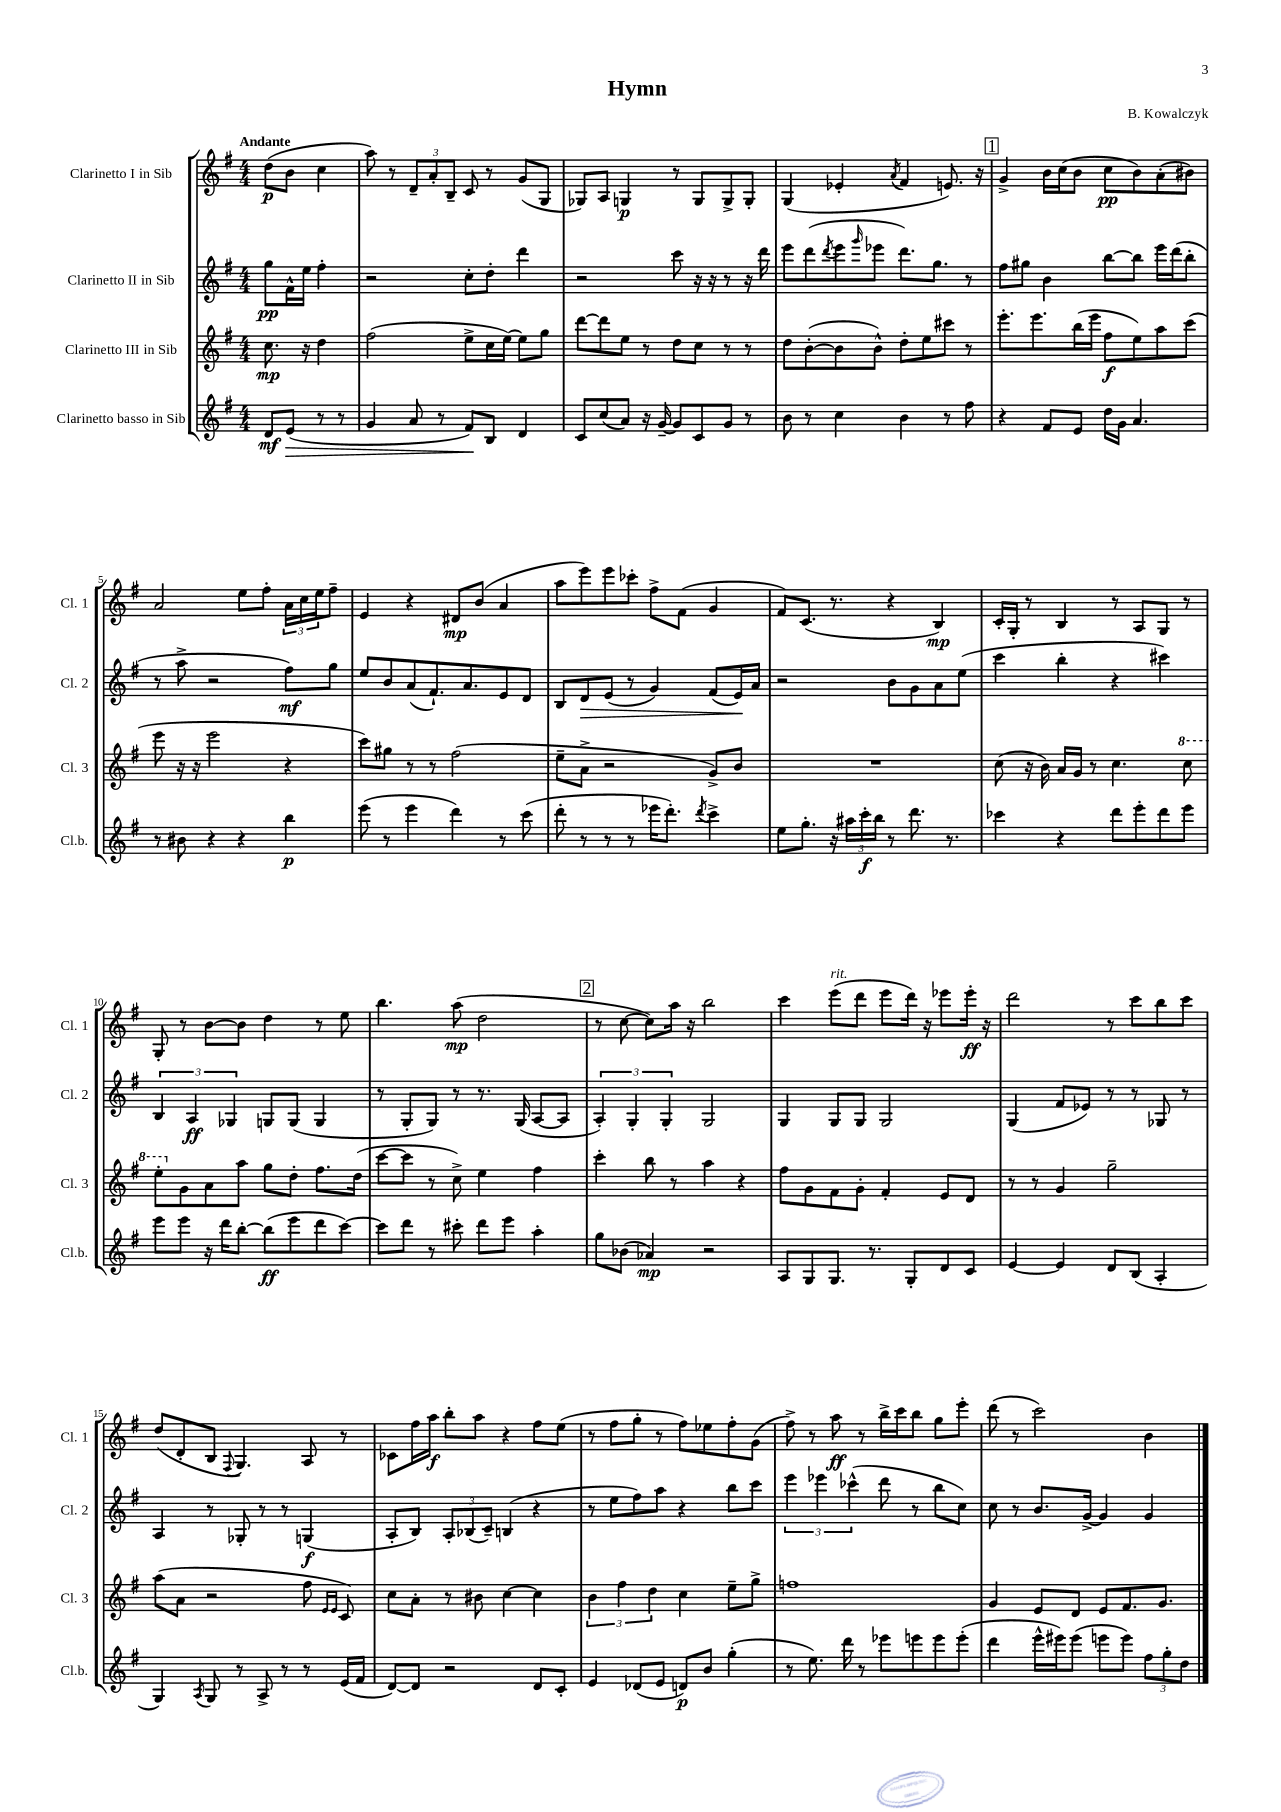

**kern	**kern	**kern	**kern
*staff4	*staff3	*staff2	*staff1
*clefG2	*clefG2	*clefG2	*clefG2
*k[f#]	*k[f#]	*k[f#]	*k[f#]
*M4/4	*M4/4	*M4/4	*M4/4
8d	8.cc	8gg	(8dd
(8e	.	16f#^^	8b
.	16r	16ee	.
8r	4dd	4ff#'	4cc
8r	.	.	.
=	=	=	=
4g	(2ff#	2r	8aa)
.	.	.	8r
8a	.	.	12d~
.	.	.	12a'
8r	.	.	.
.	.	.	12B~
8f#)	8ee^	8cc'	8c
8B	16cc	8dd'	8r
.	[16ee)	.	.
4d	8ee]	4ddd	(8g
.	8gg	.	8G
=	=	=	=
8c	[8ddd	2r	8G-)
(8cc	8ddd]	.	8A
8a)	8ee	.	4G
16r	8r	.	.
[16g~	.	.	.
8g]	8dd	8ccc	8r
8c	8cc	16r	8G
.	.	16r	.
8g	8r	8r	8G^
8r	8r	16r	8G'
.	.	16ddd	.
=	=	=	=
8b	8dd	8eee	(4G
8r	([8b'	(8ddd	.
.	.	8qddd	.
4cc	8b]	8eee	4e-'
.	.	16qqggg	.
.	8b^^)	8eee-	.
.	.	.	8qa
4b	8dd'	8.ddd)	4f#
.	8ee	.	.
.	.	8.gg	.
8r	8ccc#	.	8.e)
8ff#	8r	8r	.
.	.	.	16r
=	=	=	=
4r	8.eee'	8ff#	4g^
.	.	8gg#	.
.	8.eee	.	.
8f#	.	4b	16b
.	.	.	(16cc
8e	(16bb	.	8b
.	16eee	.	.
16dd	8ff#	[8bb	8cc
16g	.	.	.
4.a	8ee)	8bb]	8b)
.	8aa	16eee	(8a'
.	.	(16ddd	.
.	(8ccc	8bb'	8b#)
=	=	=	=
8r	8eee	8r	2a
8b#	16r	8aa^	.
.	16r	.	.
4r	2eee	2r	.
4r	.	.	8ee
.	.	.	8ff#'
4bb	4r	8ff#)	24a
.	.	.	24cc
.	.	.	24ee
.	.	8gg	8ff#~
=	=	=	=
(8eee	8ccc)	8ee	4e
8r	8gg#	8b	.
4eee	8r	(8a	4r
.	8r	8.f#`)	.
4ddd)	(2ff#	.	8d#
.	.	8.a	.
.	.	.	(8b
8r	.	8e	4a
(8ccc	.	8d	.
=	=	=	=
8ddd'	8ee~	8B	8aa
8r	8a^	8d	8eee)
8r	2r	(8e	8eee
8r	.	8r	8ccc-'
16eee-	.	4g)	8ff#^
8.ddd')	.	.	.
.	.	.	(8f#
8qddd	.	.	.
4ccc^	8g^)	(8f#	4g
.	8b	16e)	.
.	.	16a	.
=	=	=	=
8ee	1r	2r	8f#)
8.gg'	.	.	(8.c
16r	.	.	8.r
24aa#	.	.	.
24ccc'	.	.	.
24bb	.	.	.
8r	.	8b	4r
8.ddd	.	8g	.
.	.	8a	4B)
8.r	.	.	.
.	.	(8ee	.
=	=	=	=
4ccc-	(8cc	4ccc	16c'
.	.	.	16G'
.	16r	.	8r
.	16b)	.	.
4r	16a	4bb'	4B
.	16g	.	.
.	8r	.	.
8ddd	4.cc	4r	8r
8eee'	.	.	8A
8ddd	.	4ccc#)	8G
8eee	8ccc	.	8r
=	=	=	=
8eee	8eee'	6B	8G'
8eee	8g	.	8r
.	.	6A	.
16r	8a	.	[8b
16ddd	.	.	.
.	.	6G-	.
[8bb'	8aa	.	8b]
(8bb]	8gg	8G	4dd
8eee	8dd'	(8G	.
8ddd	8.ff#	4G	8r
[8ccc)	.	.	8ee
.	(16dd	.	.
=	=	=	=
8ccc]	[8ccc	8r	4.bb
8ddd	8ccc]	8G'	.
8r	8r	8G)	.
8ccc#'	8cc^)	8r	(8aa
8ddd	4ee	8.r	2dd
8eee	.	.	.
.	.	(16G	.
4aa'	4ff#	[8A	.
.	.	8A]	.
=	=	=	=
8gg	4ccc'	6A')	8r
(8b-	.	.	[8cc
.	.	6G'	.
4a-)	8bb	.	8cc])
.	.	6G'	.
.	8r	.	16aa
.	.	.	16r
2r	4aa	2G	2bb
.	4r	.	.
=	=	=	=
8A	8ff#	4G	4ccc
8G	8g	.	.
8.G	8f#	8G	(8eee
.	8g'	8G	8ddd
8.r	.	.	.
.	4f#'	2G	8eee
8G'	.	.	16ddd)
.	.	.	16r
8d	8e	.	8eee-
8c	8d	.	16eee-'
.	.	.	16r
=	=	=	=
[4e	8r	(4G	2ddd
.	8r	.	.
4e]	4g	8f#	.
.	.	8e-)	.
8d	2gg~	8r	8r
(8B	.	8r	8ccc
4A'	.	8G-	8bb
.	.	8r	8ccc
=	=	=	=
4G)	(8aa	4A	(8dd
.	8a	.	8d'
8qA	.	.	.
8G	2r	8r	8B
.	.	.	8qqF#
8r	.	8G-'	4.G)
8A^	.	8r	.
8r	.	8r	.
8r	8ff#	(4G	8A
.	16qqe	.	.
.	16qqe	.	.
(16e	8c)	.	8r
16f#	.	.	.
=	=	=	=
[8d)	8cc	8A'	8c-
8d]	8a'	8B)	16ff#
.	.	.	16aa
2r	8r	12A'	8bb'
.	.	(12B-	.
.	8b#	.	8aa
.	.	12c~)	.
.	[4cc	(4B	4r
8d	4cc]	4r	8ff#
8c'	.	.	(8ee
=	=	=	=
4e	6b	8r	8r
.	.	8ee	8ff#
.	6ff#	.	.
(8d-	.	8ff#)	8gg'
.	6dd	.	.
8e	.	8aa	8r
8d)	4cc	4r	8ff#)
8b	.	.	8ee-
(4gg'	8ee~	8bb	8ff#'
.	8gg^	8ccc	(8g
=	=	=	=
8r	1ff	6eee	8ff#^)
8.ee)	.	.	8r
.	.	6eee-	.
.	.	.	8aa
16ddd	.	.	.
.	.	(6ccc-^^	.
8r	.	.	8r
8eee-	.	8ddd	16bb^
.	.	.	16ccc
8eee	.	8r	8bb
8eee	.	8bb	8gg
(8eee'	.	8cc)	8eee'
=	=	=	=
4ddd	4g	8cc	(8ddd
.	.	8r	8r
16eee^^	8e	8.b	2ccc)
16eee#)	.	.	.
(8eee#	8d	.	.
.	.	[16g^	.
8eee	8e	4g]	.
8eee)	8.f#	.	.
12ff#	.	4g	4b
.	8.g	.	.
12gg'	.	.	.
12dd	.	.	.
==	==	==	==
*-	*-	*-	*-
